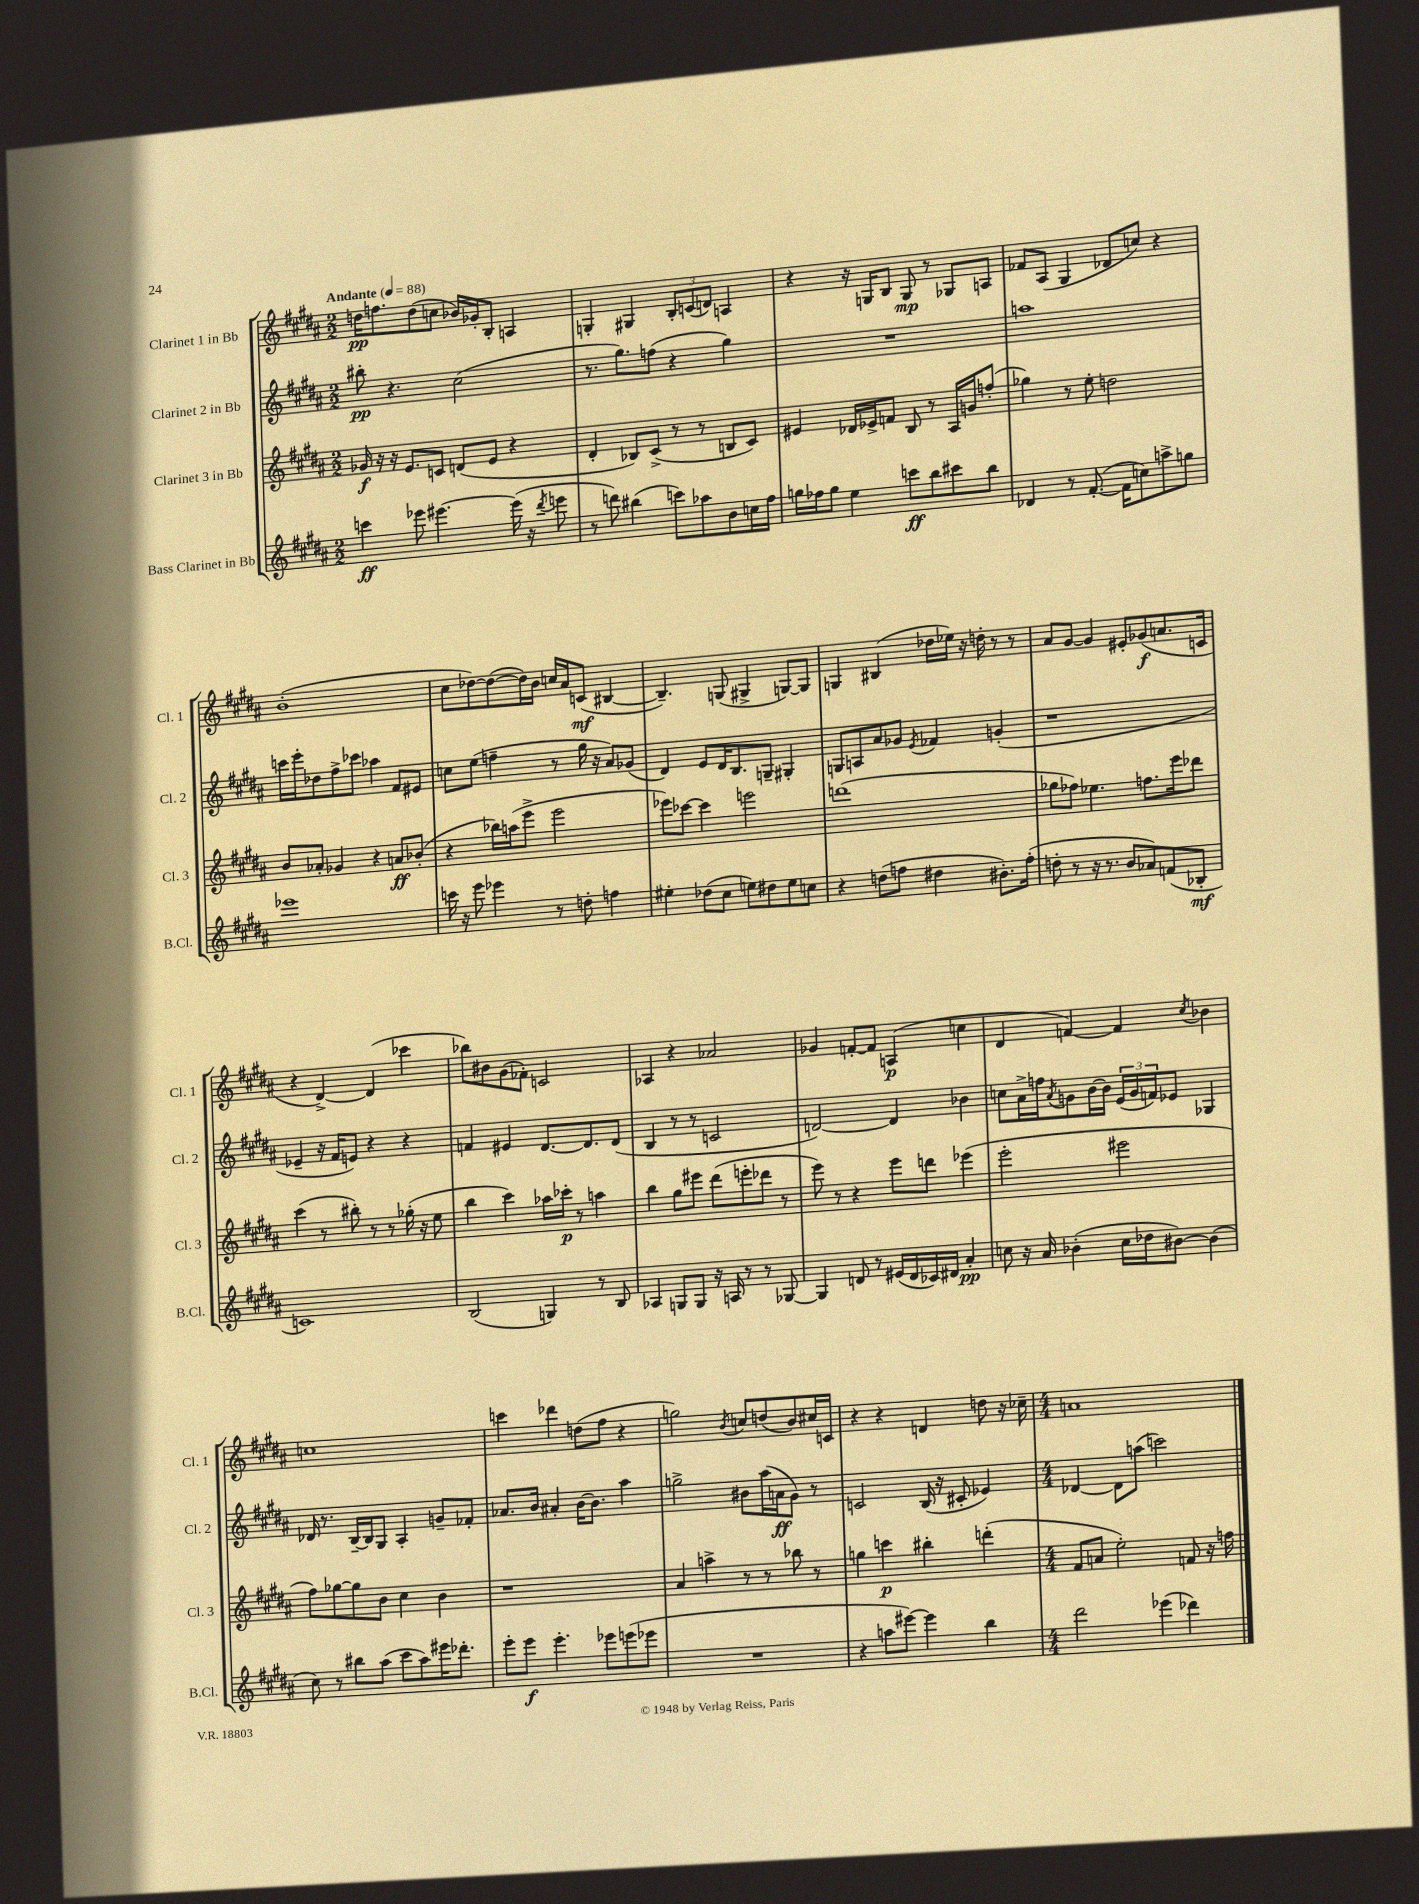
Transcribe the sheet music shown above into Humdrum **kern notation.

**kern	**kern	**kern	**kern
*staff4	*staff3	*staff2	*staff1
*clefG2	*clefG2	*clefG2	*clefG2
*k[f#c#g#d#a#]	*k[f#c#g#d#a#]	*k[f#c#g#d#a#]	*k[f#c#g#d#a#]
*M2/2	*M2/2	*M2/2	*M2/2
*MM88	*MM88	*MM88	*MM88
4ccc\	16g-/	8bb#'\	16dd\LK
.	16r	.	8.ff\
.	16r	4.r	.
.	8.e/L	.	.
8eee-\	.	.	(8dd\
[4.eee#\	8c/J	.	8cc\J
.	(8d/L	(2cc#\	16b-/LL)
.	.	.	16g-'/J
.	8e/J	.	8B'/J
(16eee#\]	4r	.	4A/
16r	.	.	.
8qddd#/	.	.	.
8eee\	.	.	.
=	=	=	=
8r	4d#'/	8.r	4G'/
8ddd\)	.	.	.
.	.	8.gg#\L)	.
(4bb#\	8B-/L)	.	4G#/
.	(8c#^/J	(8ff\J	.
8ccc\L)	8r	4r	12B'/L
.	.	.	(12c/
8aa-\	8r	.	.
.	.	.	12d/J)
8b\	8B/L	4gg#\)	4A/
16cc\L	8c#/J)	.	.
16ff#\JJ	.	.	.
=	=	=	=
16gg\LL	4e#/	1r	4r
16ff-\J	.	.	.
8gg\J	.	.	.
4ee\	16d-/LL	.	16r
.	16e-^/J	.	16G/LK
.	8f/J	.	8B/J
8ccc\L	8B/	.	8G/
8bb\	8r	.	8r
8ccc#\	16A#/LL	.	8G-/L
.	16g/J	.	.
8bb\J	(8ff'/J	.	8A/J
=	=	=	=
4d-/	4gg-\)	1aa	8f-/L
.	.	.	(8A#/J
8r	8r	.	4G#/
([8.f#'/	8ee'\	.	.
.	2dd\	.	8d-/L
16f#\]LK	.	.	.
8cc\)	.	.	8cc/J)
8aa^\	.	.	4r
8gg\J	.	.	.
=	=	=	=
1eee-	8b/L	16ccc\LL	(1b'
.	.	16eee'\J	.
.	8a-'/J	8dd-\	.
.	4g-/	8ff#^\	.
.	.	8ccc-\J	.
.	4r	4aa-\	.
.	8a/L	8f#/L	.
.	(8b-'/J	8e#/J	.
=	=	=	=
16ccc\	4r	8cc\L	8cc#\L
16r	.	.	.
8eee\	.	(8ee\J	[8dd-\)
4eee-\	16bb-\LL)	4ff~\	(8dd-\_
.	(16aa\J	.	.
.	8eee^\J	.	16dd-\]L)
.	.	.	16b\JJ
8r	2eee\	8r	16cc/LL
.	.	.	16a#/J
8dd'\	.	16gg#\	(8c/J
.	.	16r	.
4ff\	.	8a#/L)	[4B#/
.	.	(8g-/J	.
=	=	=	=
4ee#'\	8eee-\L)	4d#/)	4.B#~/])
.	[8ccc-\J	.	.
(8dd-\L	4ccc-\]	8e/L	.
8cc#\J	.	16d#/K	(8G/
.	.	8.B/	.
8ee\L)	2eee\	.	4G#^/
8dd#\	.	8G~/J	.
8ee\	.	4G#'/	[8G/L)
8cc\J	.	.	8G/]J
=	=	=	=
4r	(1ddd	8G/L	4G/
.	.	8A/	.
(8dd\L	.	8a#/	(4B#/
8ff\J	.	8g-/J	.
.	.	8qe/	.
4dd#\	.	4f-/	16dd-\LL
.	.	.	16ee-\JJ)
.	.	.	16r
.	.	.	16dd'\
8.b#'\L)	.	(4g'/	8r
.	.	.	8r
(16ff'\Jk	.	.	.
=	=	=	=
8dd'\	8gg-\L	1r	8a#/L
8r	8ff-\J)	.	[8g#/J
16r	4.ee-\	.	4g#/]
8.r	.	.	.
8b/L	.	.	8e#'/L
8a-/)	8.ff\L	.	(8g-/
(8f/	.	.	8.a/
.	16eee\k	.	.
8B-'/J	8ddd-\J	.	.
.	.	.	16c/Jk
=	=	=	=
1c)	(4ccc#\	4e-~/	4r
.	8r	16r	[4d#^/)
.	.	16f#/LK	.
.	8bb#'\)	8e/J)	.
.	8r	4r	(4d#/]
.	8r	.	.
.	(16gg-'\	4r	4ccc-\
.	16r	.	.
.	8ee\	.	.
=	=	=	=
(2B/	4bb\	4f/	8bb-\L)
.	.	.	8b#\
.	4ccc#\)	4e#/	(8g#\
.	.	.	8f-'\J)
4G/)	16aa-\LL	[8.d#/L	2c/
.	16ccc-'\JJ	.	.
.	8r	.	.
.	.	8.d#/]	.
8r	4aa\	.	.
8B/	.	(8d#/J	.
=	=	=	=
4A-/	4bb\	4B/	4A-/
8G/L	8gg#\L	8r	4r
8G/J	8eee#\J	8r	.
16r	(8ddd#\L	2c/	2a-/
16A/	.	.	.
8r	8eee'\	.	.
8r	8ddd-\J	.	.
[8G-/	8r	.	.
=	=	=	=
4G-/]	8eee\)	[2d/)	4g-/
.	8r	.	.
8d/	4r	.	[8f'/L
8r	.	.	8f/]J
(16e#/LL	8eee\L	4d/]	(4A/
16d/	.	.	.
16c-/)	8ddd\J	.	.
16d#/JJ	.	.	.
4a#'/	(4eee-\	4b-\	4cc\
=	=	=	=
8cc\	2eee'\	8cc\L	4d#/
16r	.	16a#^\L	.
16a#/	.	16ff\J	.
.	.	8qa#/	.
(4b-'\	.	8g\	[4f/)
.	.	[16b\L	.
.	.	16b\]JJ	.
16cc\LL	2eee#\	(24e/LL	4f/]
.	.	24g/	.
16dd-\J	.	.	.
.	.	24f/J)	.
[8b#\J)	.	8e-/J	.
.	.	.	8qcc#/
(4b#\]	.	4G-/	4b-\
=	=	=	=
8cc#\)	8ff#\L)	16d-/	1cc
.	.	8.r	.
8r	[8gg-\	.	.
8bb#\L	8gg-\]	[16B~/LL	.
.	.	16B/]J	.
(8aa#\J	8b\J	8G#/J	.
8ccc#\L	4cc#\	4A#'/	.
8aa#\)	.	.	.
16eee#\K	4b\	8g~/L	.
8.ddd-'\J	.	.	.
.	.	8f-'/J	.
=	=	=	=
8eee'\L	1r	8.a-/L	4ccc\
8eee\J	.	.	.
.	.	16b/Jk	.
4.eee'\	.	4a#'/	4ddd-\
.	.	[16b\LK	(8dd\L
.	.	8.b\]J	.
8eee-\L	.	.	8ff#\J
(8eee\	.	4aa#\	4r
8eee-\J	.	.	.
=	=	=	=
1r	4a#/	2gg^\	2gg\)
.	4aa^\	.	.
.	.	.	8qb/
.	8r	8b#\L	8cc/L
.	8r	(16aa#\L	(8dd/
.	.	16a\J	.
.	8bb-\	8g#\J)	8b/)
.	8r	8r	16cc#/L
.	.	.	16c/JJ
=	=	=	=
4r	4gg\	2c/	4r
8aa\L	4ccc\	.	4r
[8eee#\J)	.	.	.
4eee#\]	4bb#'\	(16B/	4d/
.	.	16r	.
.	.	8c#'/	.
4bb\	(4ddd'\	4e-/)	8dd\
.	.	.	16r
.	.	.	16cc-~\
=	=	=	=
*M4/4	*M4/4	*M4/4	*M4/4
2ddd#\	8f#/L	[4d-/	1a
.	8a/J	.	.
.	2ee'\)	8d-\]L	.
.	.	(8aa\J	.
(4eee-\	.	2ccc\)	.
4ddd-\)	8f/	.	.
.	16r	.	.
.	16ff\	.	.
==	==	==	==
*-	*-	*-	*-
